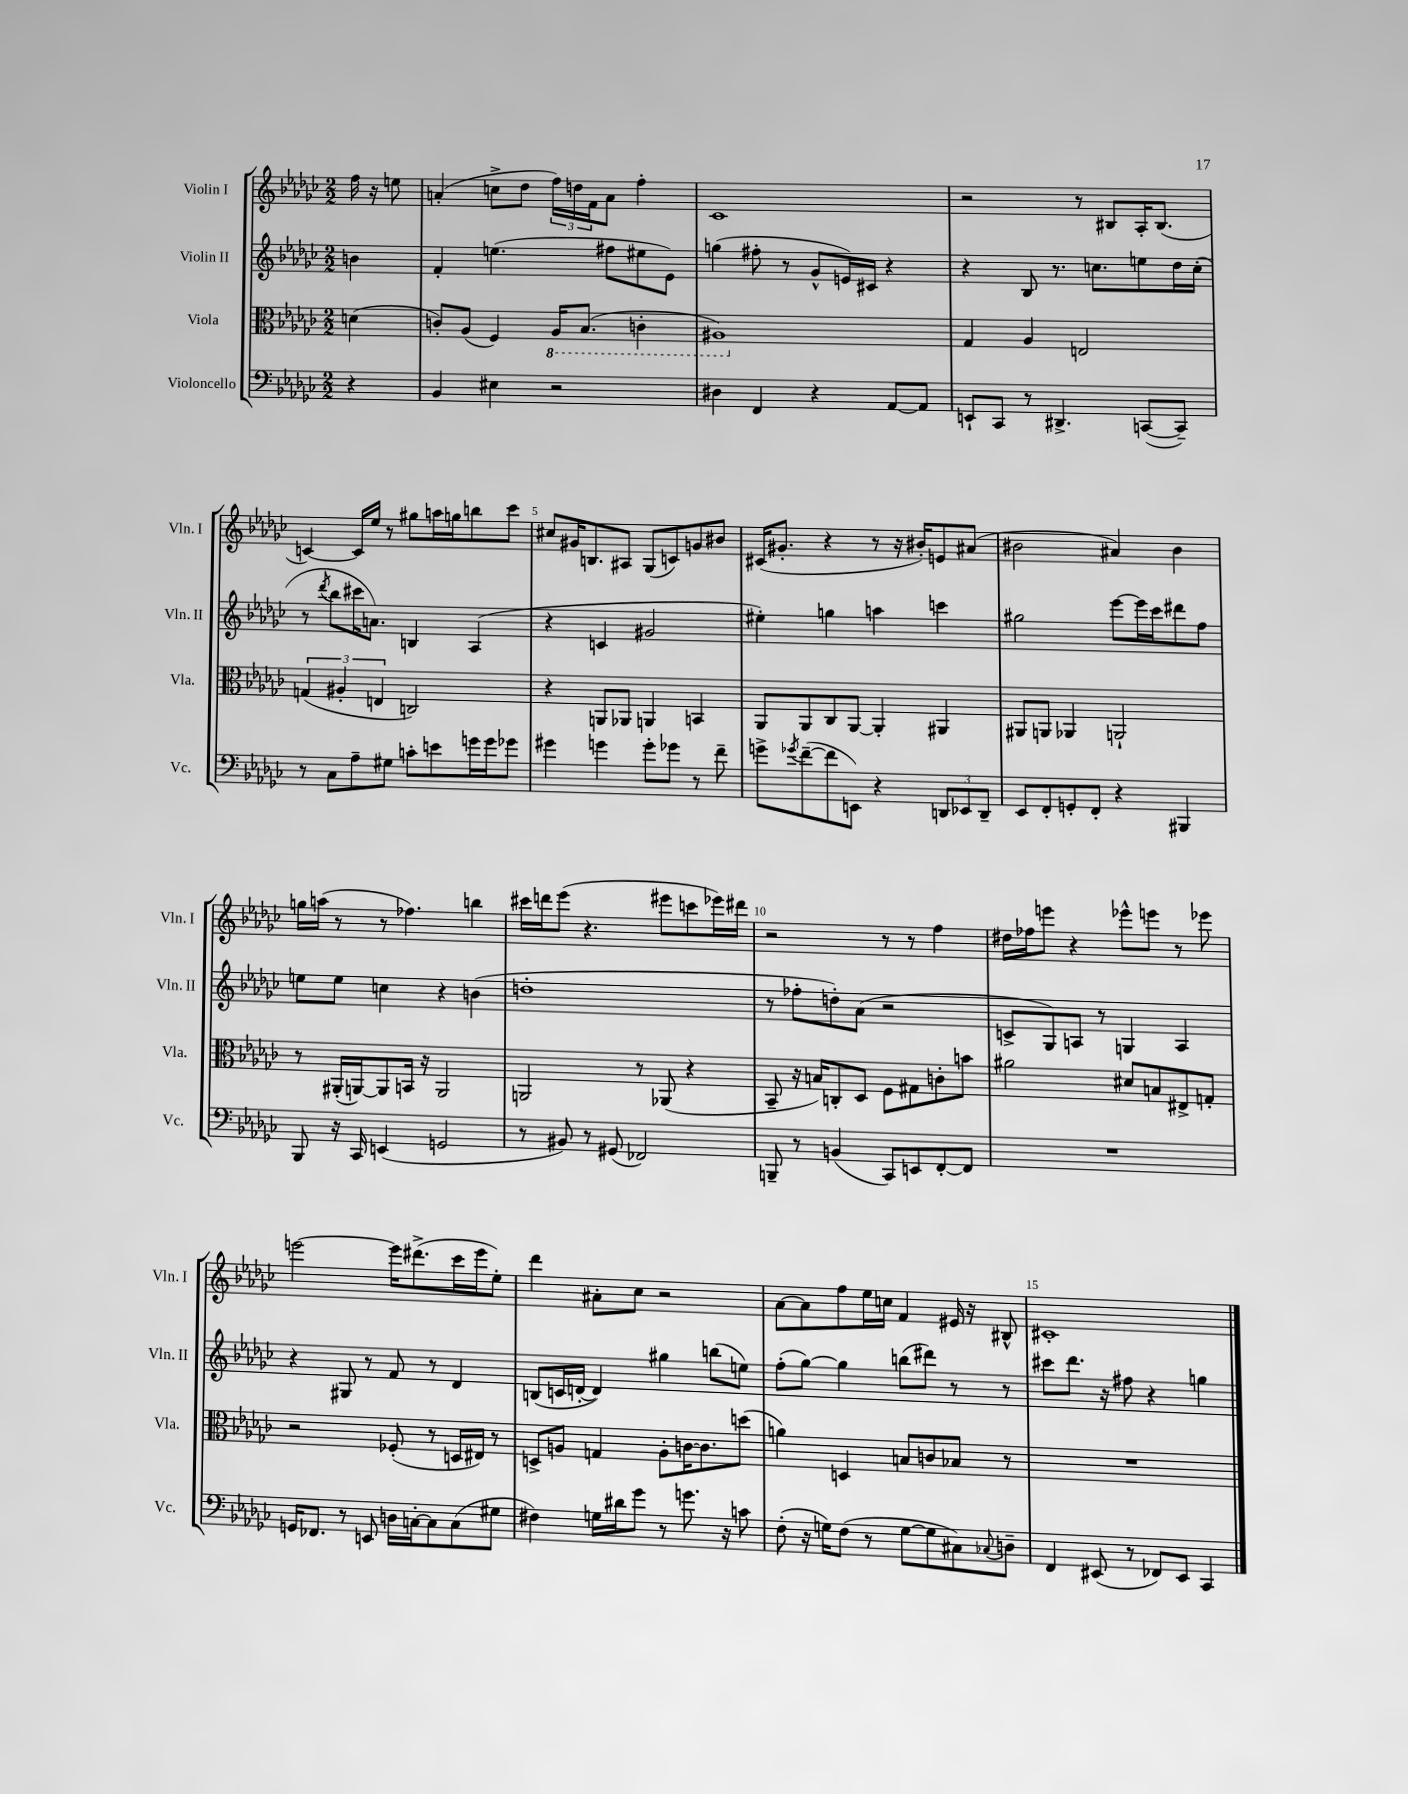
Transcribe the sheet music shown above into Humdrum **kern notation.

**kern	**kern	**kern	**kern
*part4	*part3	*part2	*part1
*staff4	*staff3	*staff2	*staff1
*I"Violoncello	*I"Viola	*I"Violin II	*I"Violin I
*I'Vc.	*I'Vla.	*I'Vln. II	*I'Vln. I
*clefF4	*clefC3	*clefG2	*clefG2
*k[b-e-a-d-g-c-]	*k[b-e-a-d-g-c-]	*k[b-e-a-d-g-c-]	*k[b-e-a-d-g-c-]
*M2/2	*M2/2	*M2/2	*M2/2
=	=	=	=
4r	(4dn\	4bn\	16ff\
.	.	.	16r
.	.	.	8een\
=1	=1	=1	=1
4BB-/	8cn'/L)	4f'/	(4an'/
.	(8A-/J	.	.
4E#X\	4F/)	(4.een\	8ccn^\L
.	.	.	8dd-\J
*	*8ba	*	*
2r	16AA-/KL	.	24ff\LL)
.	.	.	24ddn\
.	(8.BB-/J	.	.
.	.	.	24f\J
.	.	8ff#X\L	8a\J
.	4Cn'\	8ee#X\	4ff'\
.	.	8e-\J)	.
=2	=2	=2	=2
4D#X\	1AA#X)	(4ggn\	1c-
4FF/	.	8ff#X'\	.
.	.	8r	.
4r	.	8g-^^/L	.
.	.	16en/L)	.
.	.	16c#X/JJ	.
[8AA-/L	.	4r	.
8AA-/J]	.	.	.
=3	=3	=3	=3
*	*X8ba	*	*
8EEn`/L	4G-/	4r	2r
8CC-/J	.	.	.
8r	4A-/	8B-/	.
4.DD#X^/	.	8.r	.
.	2En/	.	8r
.	.	8.ccn\L	.
.	.	.	8B#X/L
([8CCn/L	.	8een\	16A-'/K
.	.	.	(8.B#/J
8CC~/J])	.	16dd-\L	.
.	.	(16cc'\JJ	.
!!LO:LB:g=z
=4	=4	=4	=4
8r	(6Gn/	8r	[4cn/)
.	.	8qddd-/	.
8C-\L	.	8bb-\L	.
.	6A#X'/	.	.
8A-~\	.	16ccc#X\K	16c/LL]
.	.	8.an\J)	16ee-/JJ
.	6En/	.	.
8G#X\J	.	.	8r
8cn'\L	2Cn/)	4Bn/	8gg#X\L
8en\	.	.	16aan\L
.	.	.	16ggn\J
16gn\L	.	(4A-/	8bbn\
16g\J	.	.	.
8g-X\J	.	.	8ccc-\J
=5	=5	=5	=5
4g#X\	4r	4r	8cc#X/L
.	.	.	16g#X/K
.	.	.	8.Bn/
4gn\	8AAn/L	4cn/	.
.	8AA-X/J	.	8A#X/J
8g'\L	4AAn/	2g#X/	(8G-/L
8g-X\J	.	.	8cn/)
8r	4BBn/	.	8gn/
8f~\	.	.	8b#X/J
=6	=6	=6	=6
8gn^\L	8AA-/L	4ee#X'\)	(16c#X/KL
.	.	.	8.g#X'/J
8qg-X/	.	.	.
([8f~\	8AA-/	.	.
8f\]	8C-/	4ggn\	4r
8EEn\J)	[8AA-/J	.	.
4r	4AA-'/]	4aan\	8r
.	.	.	16r
.	.	.	16b#X'/KL)
12DDn/L	4AA#X/	4cccn\	8en/
12EE-X/	.	.	.
.	.	.	(8a#X/J
12DD~/J	.	.	.
=7	=7	=7	=7
8EE-/L	8AA#X/L	2gg#X\	2b#X\
8FF'/	8AAn/J	.	.
8GGn'/	4AA-X/	.	.
8FF'/J	.	.	.
4r	2AAn`/	[8eee-\L	4a#X/)
.	.	16eee-\L]	.
.	.	16ccc-\J	.
4BBB#X/	.	8ddd#X\	4b#\
.	.	8ff\J	.
!!LO:LB:g=z
=8	=8	=8	=8
8BBB-/	8r	8een\L	16ggn\LL
.	.	.	(16aan\JJ
16r	(16AA#X'/LL	8ee\J	8r
16CC-/	[16AAn/J)	.	.
(4EEn/	8AA/]	4ccn\	8r
.	16BBn/Jk	.	4.ff-X\)
.	16r	.	.
2GGn/	2AA/	4r	.
.	.	(4bn\	4bbn\
=9	=9	=9	=9
8r	2AAn/	1ddn'	16ccc#X\LL
.	.	.	16dddn\J
8BB#X/)	.	.	(8eee-\J
8r	.	.	4.r
(8GG#X/	.	.	.
2FF-X/)	8r	.	.
.	(8AA-X/	.	8eee#X\L
.	4r	.	8cccn\
.	.	.	16eee-X\L)
.	.	.	16ddd#X\JJ
=10	=10	=10	=10
8BBBn~/	8BB-~/	8r	2r
8r	16r	8ff-X'\L	.
.	16Bn/KL)	.	.
(4BBn/	8Cn'/	8ddn'\)	.
.	8D-/J	(8a-\J	.
8CC-/L)	8F\L	2r	8r
8EEn/	8G#X\	.	8r
[8FF'/	8cn'\	.	4ff\
8FF/J]	8bn\J	.	.
=11	=11	=11	=11
1r	2a#X\	8cn^/L	16dd#X\LL
.	.	.	16ff-X\J
.	.	8G-/)	8eeen\J
.	.	8An/J	4r
.	.	8r	.
.	8d#X/L	4Gn/	8eee-X^^\L
.	8Bn/	.	8eeen\J
.	8E#X^/	4A/	8r
.	8Gn'/J	.	8eee-X\
!!LO:LB:g=z
=12	=12	=12	=12
16GGn/KL	2r	4r	[2eeen\
8.FF-X/J	.	.	.
8r	.	8G#X/	.
8EEn/	.	8r	.
16Dn\LL	(8F-X'/	8f/	16eee\KL]
[16Cn'\J	.	.	(8.ddd#X^\
8C\]	8r	8r	.
(8C\	16Dn/LL	4d-/	16ccc-\L
.	16E#X/JJ)	.	16eee\J
8G#X\J	8r	.	8ee-'\J)
=13	=13	=13	=13
4F#X\)	8Dn^/L	(8Bn/L	4ddd-\
.	8An/J	16cn/L	.
.	.	[16dn'/JJ	.
16Gn\LL	4Gn/	4d/])	8a#X'\L
16d#X\J	.	.	.
8g-\J	.	.	8cc-\J
8r	8A'\L	4gg#X\	2r
8.gn\	[16cn\K	.	.
.	8.c\]	.	.
.	.	(8bbn\L	.
16r	.	.	.
8cn\	(8ddn\J	8een\J)	.
=14	=14	=14	=14
(8F'\	4an\)	(8ff'\L	[8a-\L
16r	.	[8gg-\J)	8a-\]
16Gn\KL)	.	.	.
(8F\J	4Dn/	4gg-\]	8ff\
8r	.	.	16ee-\L
.	.	.	16ccn\JJ
[8G\L	8Bn/L	(8bbn\L	4f/
8G\]	8cn/	8ddd#X\J)	.
8C#X\)	8B-X/J	8r	16e#X/
.	.	.	16r
8qqC-X/	.	.	.
8Dn~\J	8r	8r	8B#X^^/
=15	=15	=15	=15
4FF/	1r	8ccc#X\L	1c#X'
.	.	8.ddd-\J	.
(8EE#X/	.	.	.
.	.	16r	.
8r	.	8ff#X\	.
8FF-X/L)	.	4r	.
8EE#/J	.	.	.
4CC-/	.	4ggn\	.
==	==	==	==
*-	*-	*-	*-
